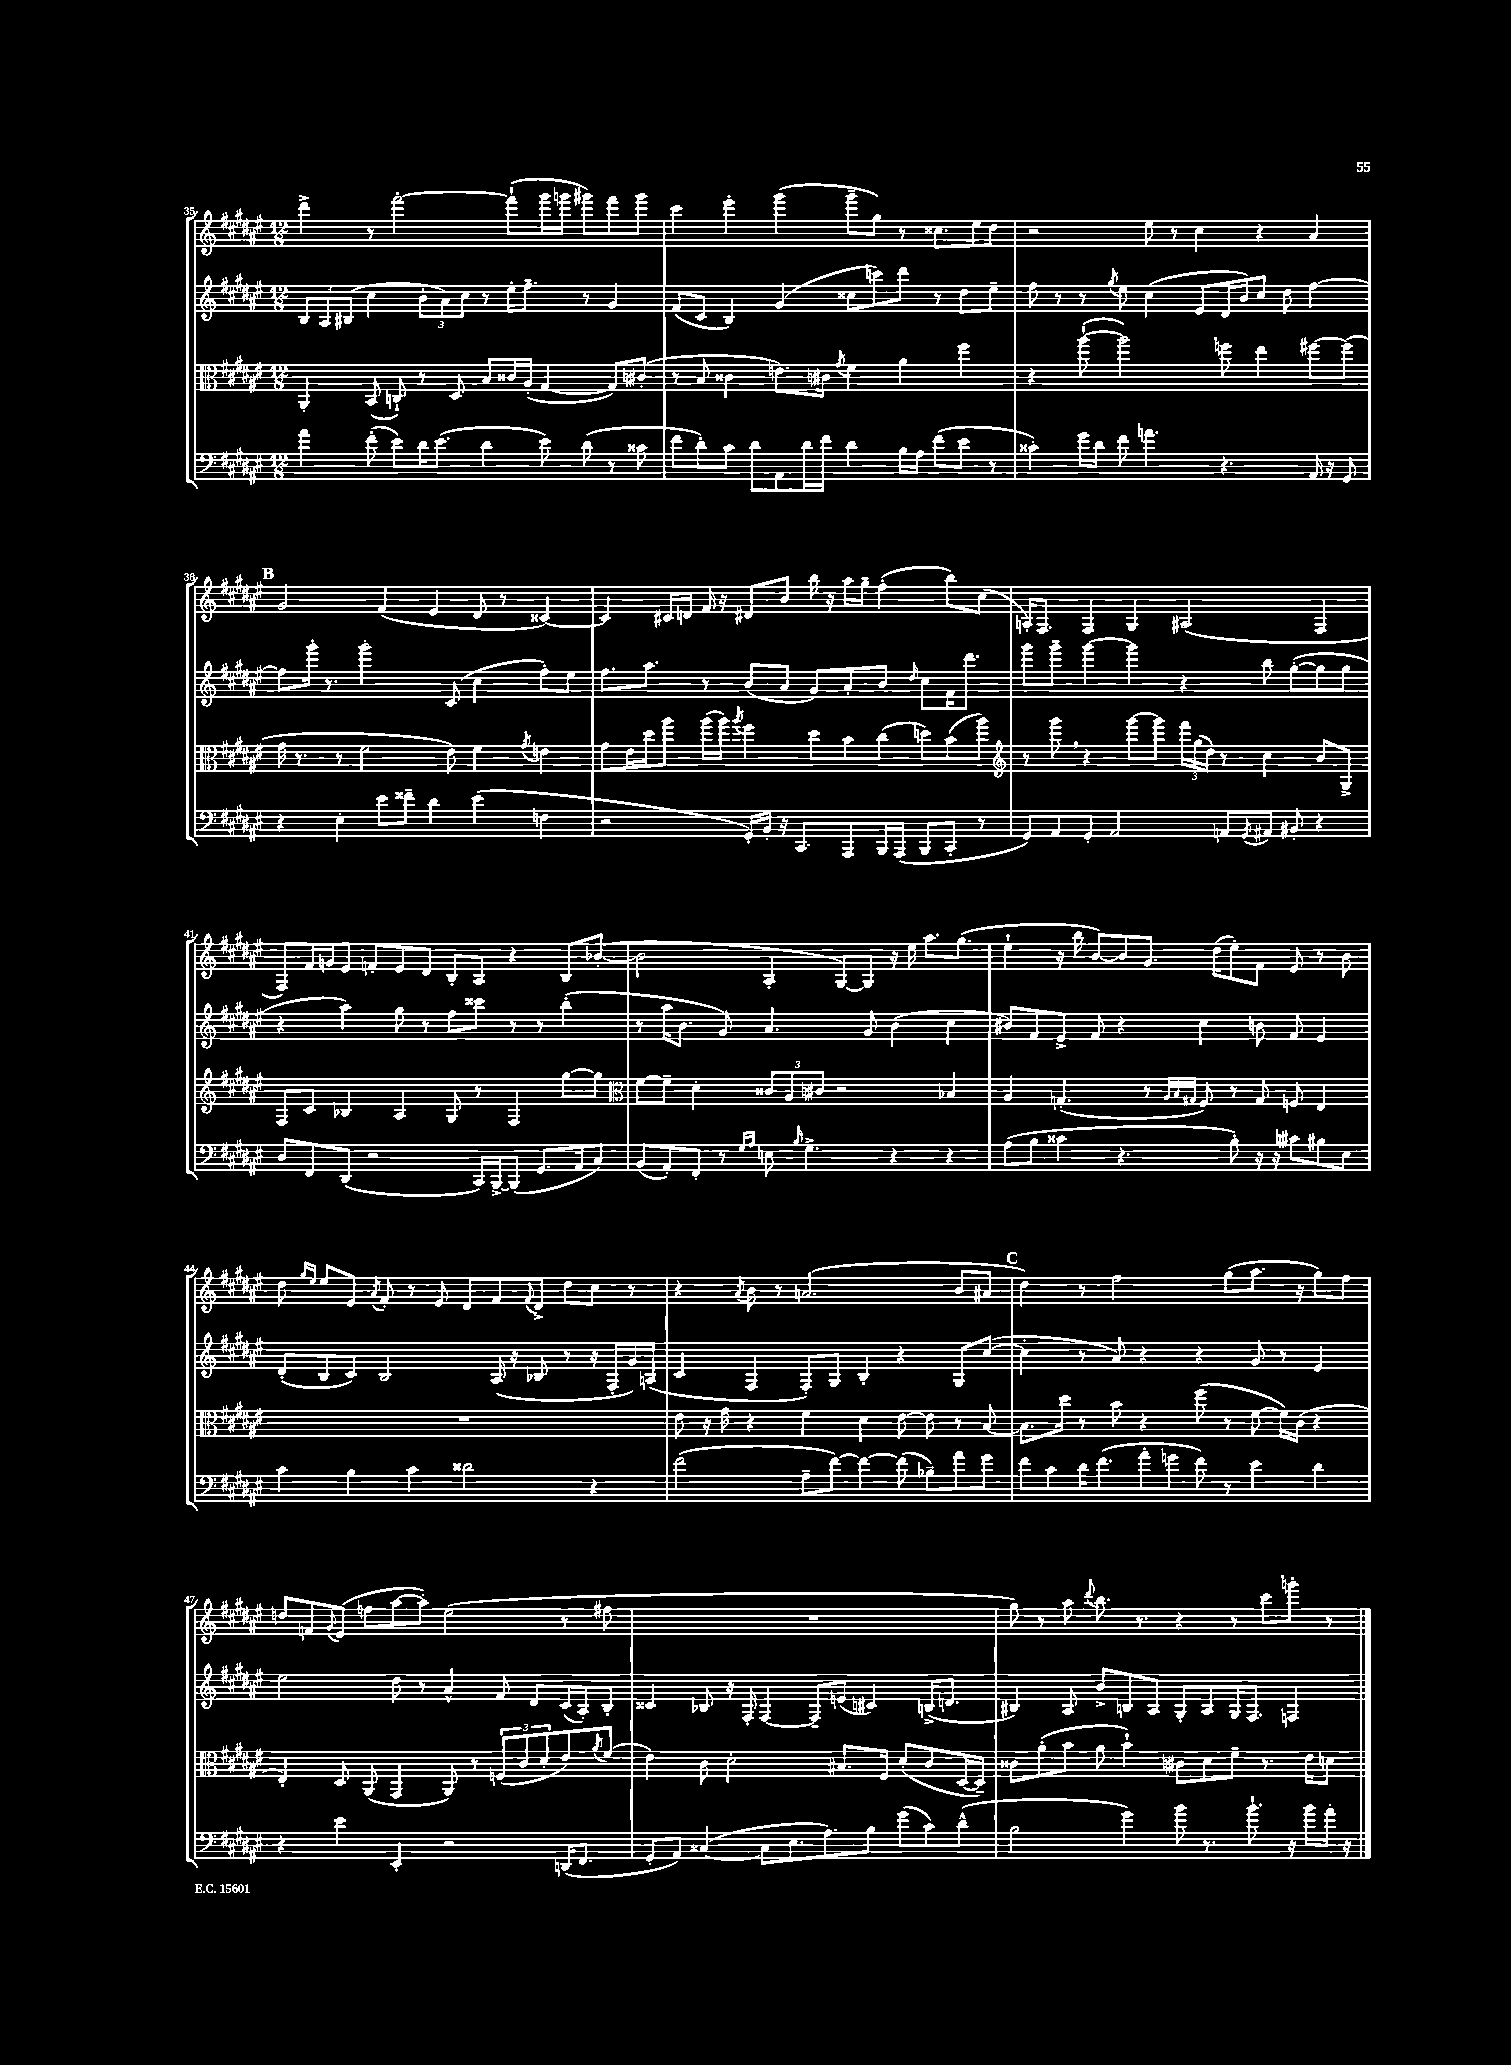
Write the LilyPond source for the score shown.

<<
\new StaffGroup <<
\new Staff = "s0" {
    \clef treble \key fis \major \numericTimeSignature \time 12/8
    dis'''4-> r8 fis'''2~-. fis'''8-!( gis'''16 g'''16 gis'''8) fis'''8 gis'''8 |
    cis'''4 eis'''4-. gis'''4( gis'''8-- gis''8) r8 cisis''8. eis''16 dis''8 |
    r2 eis''8 r8 cis''4 r4 ais'4 |
    \mark \markup { \bold "B" } gis'2 fis'4( eis'4 dis'8 r8 cisis'4~) |
    cisis'4 cis'16 d'16 fis'16 r16 dis'8 b'8 b''16 r16 ais''16 gis''16-- fis''4-.( b''8) cis''8( |
    a16-.) fis8. fis4 gis4 ais2( fis4 |
    fis8) fis'16 g'16 eis'8 f'8-. eis'8 dis'8 b8-. ais8 r4 b8 bes'8~-.( |
    bes'2 ais4-. gis8~) gis8 r16 eis''16 ais''8. gis''8.( |
    eis''4-! r16 b''16 b'8~) b'8 gis'8. dis''16( eis''8-.) fis'8 eis'8 r8 b'8 |
    dis''8 \grace { gis''16 eis''16 } eis''8 eis'8 \acciaccatura { ais'8 } fis'8-. r8 eis'8 dis'8 fis'8 \appoggiatura { fis'8 } dis'8-> dis''8 cis''8 r8 |
    r4 \acciaccatura { ais'8 } b'8 r8 a'2.( b'8 ais'8 |
    \mark \markup { \bold "C" } dis''4) r8 fis''2 gis''8( ais''8. r16 gis''8) fis''8 |
    d''8 f'8 \appoggiatura { gis'8 } eis'8( f''8 ais''8~ ais''8-.) eis''2( r8 fis''8 |
    R1. |
    gis''8) r8 ais''8 \appoggiatura { dis'''8 } b''8. r8. r4 r8 cis'''8 g'''8-. r8 \bar "|." |
}
\new Staff = "s1" {
    \clef treble \key fis \major \numericTimeSignature \time 12/8
    \tuplet 3/2 { b8 ais8 bis8( } cis''4 \tuplet 3/2 { b'8-. ais'8) cis''8 } r8 eis''16-. fis''8.-- r8 gis'4 |
    fis'8( cis'8 b4) gis'4( cisis''8 c'''8) dis'''8 r8 dis''8 eis''8-- |
    fis''8 r8 r8 \acciaccatura { gis''8 } eis''8 cis''4( eis'8 dis'16 b'16) cis''8 dis''8 fis''4~ |
    \mark \markup { \bold "B" } fis''8 gis'''16-. r8. gis'''2-. cis'8( cis''4 fis''8-.) eis''8 |
    fis''8. ais''8. r8 b'8( ais'8 gis'8) ais'8-. b'8 \grace { dis''16 } cis''8 fis'16 dis'''8. |
    gis'''8 gis'''8-- gis'''4~ gis'''4 r4 b''8 gis''8~-.( gis''8 gis''8 |
    r4 ais''4) gis''8 r8 fis''8 cisis'''8 r8 r8 b''4-.( |
    r8 ais''16 b'8. gis'8) ais'4. gis'8 b'4( cis''4 |
    bis'8) fis'8 eis'8-> fis'8 r4 cis''4 b'8 fis'8 eis'4 |
    dis'8-.( b8 cis'8) b2 ais16( r16 bes8 r8 r16 fis16-. gis'16) a16( |
    cis'4 fis4 fis8-.) gis8 b4-. r4 gis8 cis''8~( |
    \mark \markup { \bold "C" } cis''4-. r8 ais'8) r4 r4 gis'8 r8 eis'4 |
    eis''2 dis''8 r8 ais'4-^ fis'8 dis'8 cis'16( ais16-.) b8-. |
    cisis'4 bes8 r16 fis16-. fis4~ fis8-- e'8( cis'4) b16->( d'8. |
    bis4) ais8 b'8-> b8 ais8 gis8-. ais8 gis16 fis8. f4 \bar "|." |
}
\new Staff = "s2" {
    \clef alto \key fis \major \numericTimeSignature \time 12/8
    ais,4-. b,8( c8-!) r8 dis8 b8 cisis'16 ais16-.( gis4~ gis8) cis'8-.( |
    r8 b8 cisis'4 e'8.) cis'16 \acciaccatura { gis'8 } fis'4 ais'4 fis''4 |
    r4 ais''8~-!( ais''2) f''8 eis''4 fis''8~ fis''8( |
    \mark \markup { \bold "B" } gis'16 r8. r8 fis'2 eis'8) fis'4 \acciaccatura { gis'8 } e'4 |
    gis'8 eis'16 dis''16 ais''8 ais''16( ais''16) \acciaccatura { ais''8 } fis''4 dis''8 b'8 cis''8( d''8) b'8( ais''8) |
    \clef treble r8 gis'''8 \breathe r4 gis'''8~ gis'''8 \tuplet 3/2 { fis'''16 gis''16( dis''16) } r8 cis''4 b'8 gis8-> |
    fis8 cis'8 bes4 ais4 gis8 r8 fis4 gis''8~ gis''8 |
    \clef alto fis'8~ fis'8-- dis'4-. \tuplet 3/2 { cisis'8 ais8 cis'8 } r2 bes4 |
    ais4 g4.-.( r8 \grace { ais32 b32 gis32 } fis8) r8 gis8 f8 eis4 |
    R1. |
    eis'8 r16 gis'16 r4 fis'4 dis'4 eis'8~ eis'8 r8 b8~ |
    \mark \markup { \bold "C" } b8. dis''16 r8 b'8 r4 fis''8( r8 fis'8~ fis'16) cis'16( r4 |
    eis4-.) dis8 ais,8( gis,4 ais,8) r8 \tuplet 3/2 { f8( cis'8 dis'8-. } eis'8) \acciaccatura { ais'8 } fis'8( |
    eis'4) cis'8 dis'2-. bis8. fis16 dis'8-.( cis'8 dis16~ dis16--) |
    cisis'8 ais'8-.( b'8 ais'8 b'4-!) cis'8 dis'8 fis'8-- r8. eis'16 d'8 \bar "|." |
}
\new Staff = "s3" {
    \clef bass \key fis \major \numericTimeSignature \time 12/8
    ais'4 fis'8-.( eis'8) dis'16 eis'8.( dis'4 eis'8) dis'8( r8 cisis'8 |
    fis'8 dis'8-.) cis'8 dis'8 ais,8 dis'16 fis'16 dis'4 b16 ais16 fis'8( eis'8 r8 |
    cisis'4-.) gis'16 dis'16 fis'8 a'4. r4. ais,16 r16 gis,8 |
    \mark \markup { \bold "B" } r4 eis4-. eis'8 fisis'8-- dis'4 eis'4( f4 |
    r2 gis,16-.) b,16-. r16 cis,8. ais,,8 b,,16 ais,,16( b,,8 cis,8-. r8 |
    gis,8) ais,8 gis,8-. ais,2 a,8 \acciaccatura { gis,8 } ais,8 bis,8-. r4 |
    dis8 fis,8 dis,8( r2 cis,16) b,,16~-> b,,8( gis,8. ais,16 cis8) |
    b,8( ais,8-.) fis,8-. r8 \grace { gis16 ais16 } e8 \grace { b16 } gis4.-> r4 r4 |
    ais8( b8 cisis'4 r4. b8-.) r16 r16 cis'8 bis8 eis8 |
    cis'4 b4 cis'4 disis'2 r4 |
    fis'2( ais8-- fis'8~) fis'4~ fis'8( bes8--) ais'8 gis'8 |
    \mark \markup { \bold "C" } fis'8 cis'8 dis'16 fis'8.( ais'8-. g'8 fis'8) r8 eis'4 dis'4 |
    r4 eis'4 eis,4-. r2 d,16( fis,8. |
    gis,8-. ais,8) cisis4~( cisis8 eis8. ais8.) b8 gis'8( cis'8) dis'8-^( |
    b2 gis'4) b'8 r8. b'8.-! r16 b'16 ais'16-. r16 \bar "|." |
}
>>
>>
\layout { \context { \Score currentBarNumber = #35 } }
